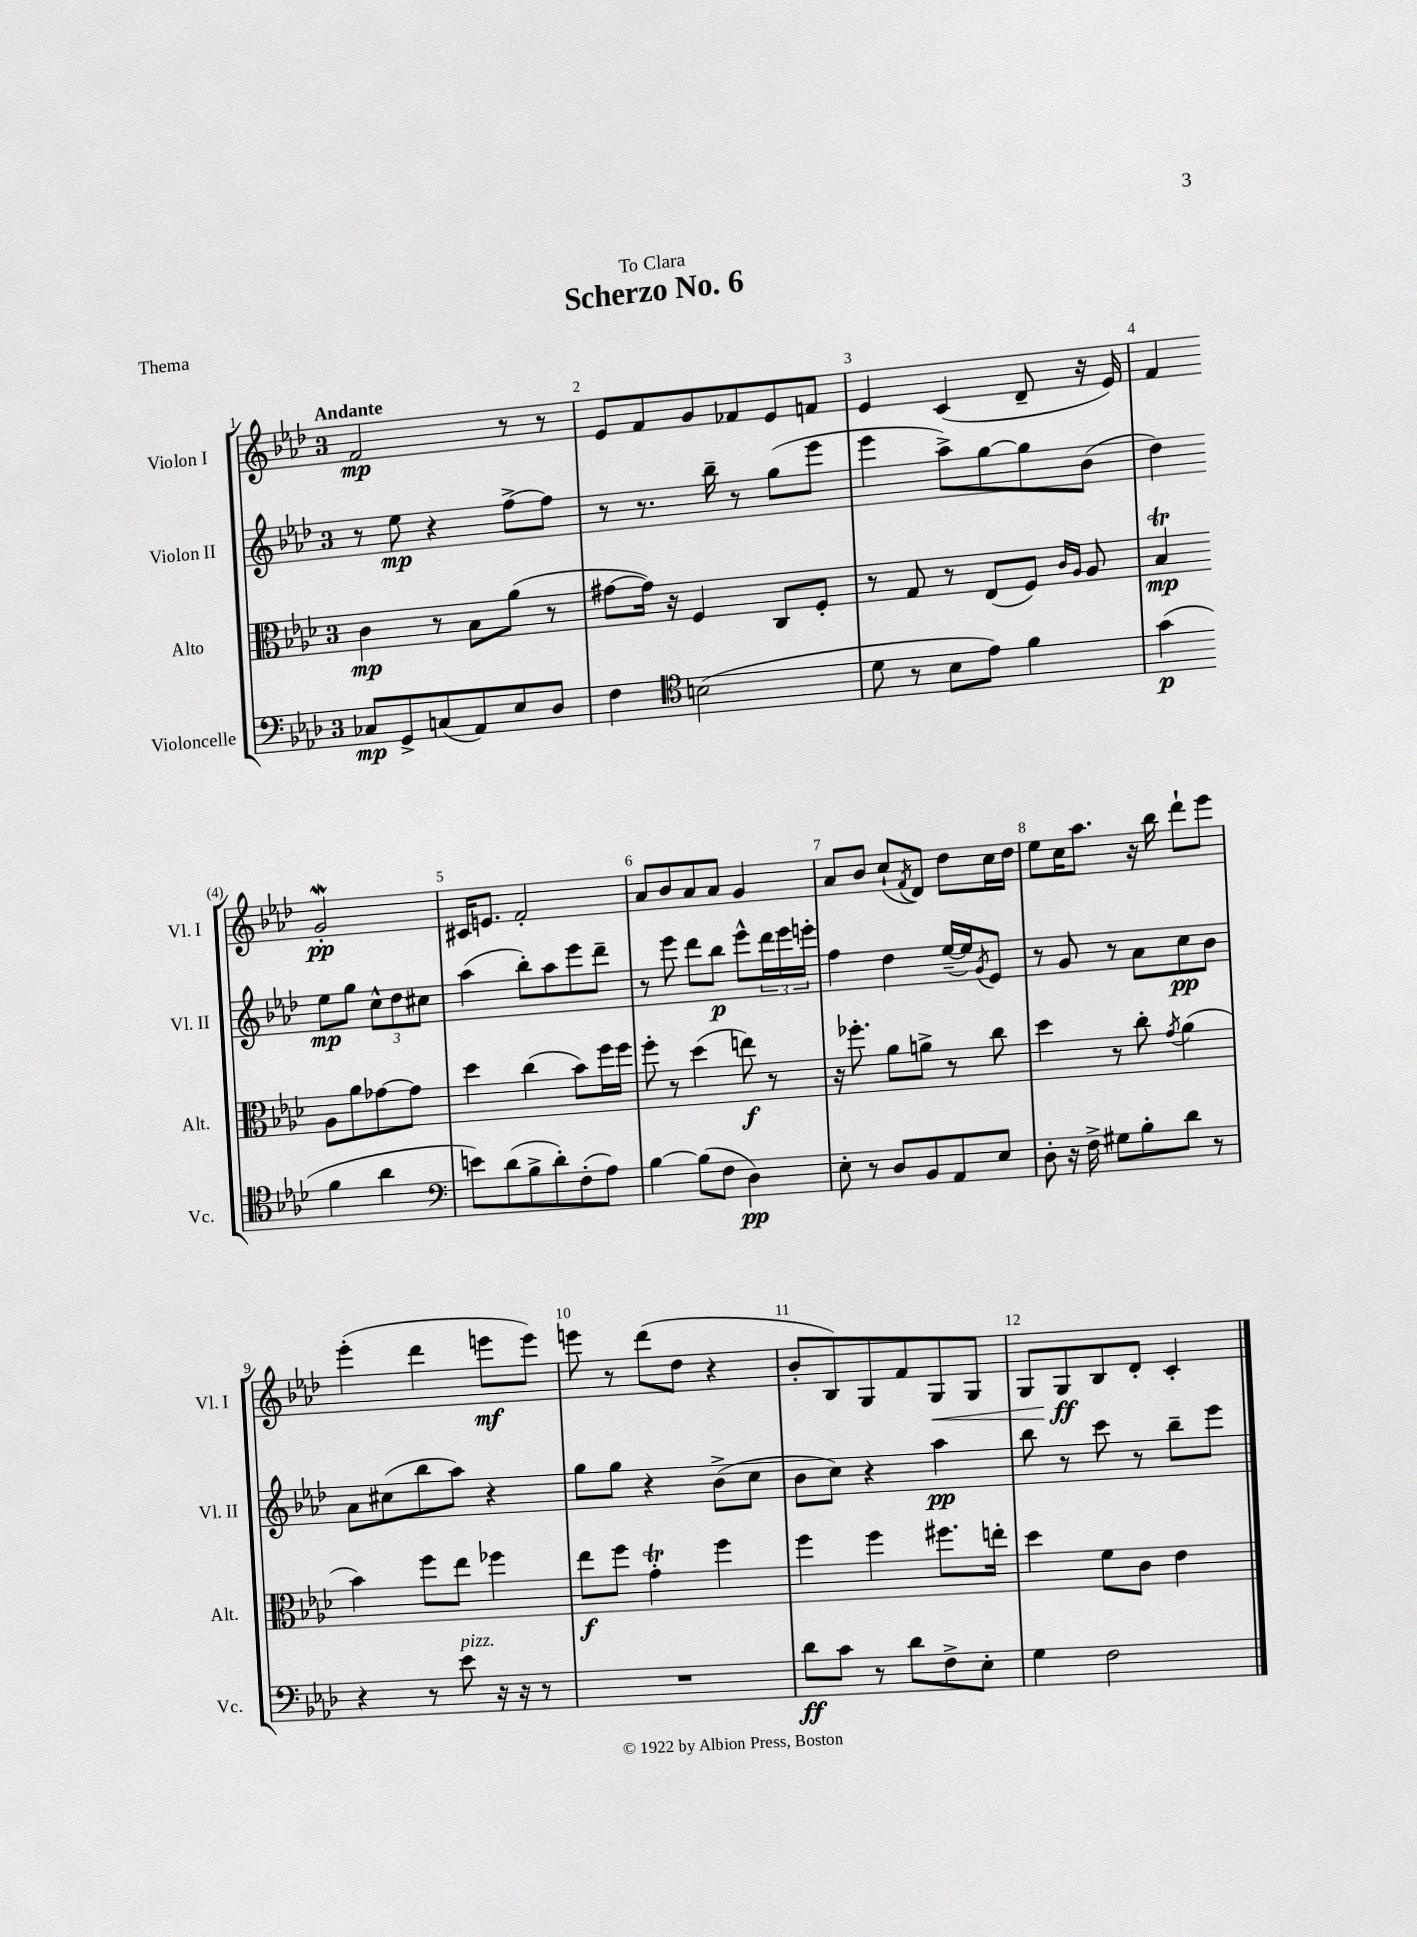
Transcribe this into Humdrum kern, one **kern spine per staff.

**kern	**kern	**kern	**kern
*staff4	*staff3	*staff2	*staff1
*clefF4	*clefC3	*clefG2	*clefG2
*k[b-e-a-d-]	*k[b-e-a-d-]	*k[b-e-a-d-]	*k[b-e-a-d-]
*M3/4	*M3/4	*M3/4	*M3/4
8C-	4c	8r	2f
8GG^	.	8ee-	.
(8C	8r	4r	.
8AA-)	8B-	.	.
8E-	(8a-	[8ff^	8r
8D-	8r	8ff]	8r
=	=	=	=
4F	[8g#	8r	8e-
.	16g#])	8.r	8f
.	16r	.	.
*clefC4	*	*	*
(2B	4F	.	8g
.	.	16bb-~	.
.	.	8r	8f-
.	8C	(8gg	8e-
.	8F'	8eee-	8f
=	=	=	=
8d-	8r	4eee-	4e-
8r	8G	.	.
8B-	8r	8aa-^)	(4c
8e-)	(8E-	[8gg	.
4f	8F)	8gg]	8d-~
.	16qqc	.	.
.	16qqA-	.	.
.	8A-	(8b-	16r
.	.	.	16e-)
=	=	=	=
(4g	4B-	4dd-)	4f
4f	8A-	8ee-	2g'
.	8a-	8gg	.
4a-	[8g-	12cc^^	.
.	.	12dd-	.
.	8g-]	.	.
.	.	12cc#	.
=	=	=	=
*clefF4	*	*	*
8e)	4dd-	(4aa-	16c#
.	.	.	8.e
(8d-	.	.	.
8B-^	(4cc	8bb-')	2f'
8d-')	.	8aa-	.
(8F'	8b-)	8eee-	.
8A-)	16ff	8ddd-~	.
.	16ff	.	.
=	=	=	=
[4B-	8ff'	8r	8a-
.	8r	8eee-	8b-
(8B-]	(4dd-	8ddd-	8a-
8F	.	8bb-	8a-
4D-)	8ee)	8eee-^^	4g
.	8r	24ddd-	.
.	.	24eee-	.
.	.	24eee'	.
=	=	=	=
8E-'	16r	4ff	8a-
.	8.ff-'	.	.
8r	.	.	8b-
8D-	8a-	4dd-	(8cc`
.	.	.	8qf
8BB-	8a^	.	8d-)
8AA-	8r	([16ee-~	8dd-
.	.	16ee-])	.
.	.	8qg	.
8E-	8cc	8e-	16cc
.	.	.	16dd-
=	=	=	=
8D-'	4dd-	8r	8ee-
16r	.	8g	16cc
16F^	.	.	8.aa-
8G#	8r	8r	.
8B-'	8cc'	8a-	16r
.	.	.	16bb-
.	8qg	.	.
8d-	(4a-	8cc	8ddd-`
8r	.	8b-	8eee-
=	=	=	=
4r	4b-)	8a-	(4eee-'
.	.	(8cc#	.
8r	8ff	8bb-	4ddd-
8e-	8ee-	8aa-)	.
16r	4ff-	4r	8eee
16r	.	.	.
8r	.	.	8eee)
=	=	=	=
2.r	8ee-	8gg	8eee
.	8ff	8gg	8r
.	4g'	4r	(8ddd-
.	.	.	8dd-
.	4ff	(8b-^	4r
.	.	8cc	.
=	=	=	=
8d-	4ff	8b-	8b-'
8c	.	8cc)	8B-)
8r	4ff	4r	8G
8d-	.	.	8f
8F^	8.ff#	4aa-	8G
8E-'	.	.	8G
.	16ee'	.	.
=	=	=	=
4G	4dd-	8bb-	8G
.	.	8r	8G
2F	8f	8ccc	8B-
.	8c	8r	8d-'
.	4e-	8bb-~	4c'
.	.	8eee-	.
==	==	==	==
*-	*-	*-	*-
